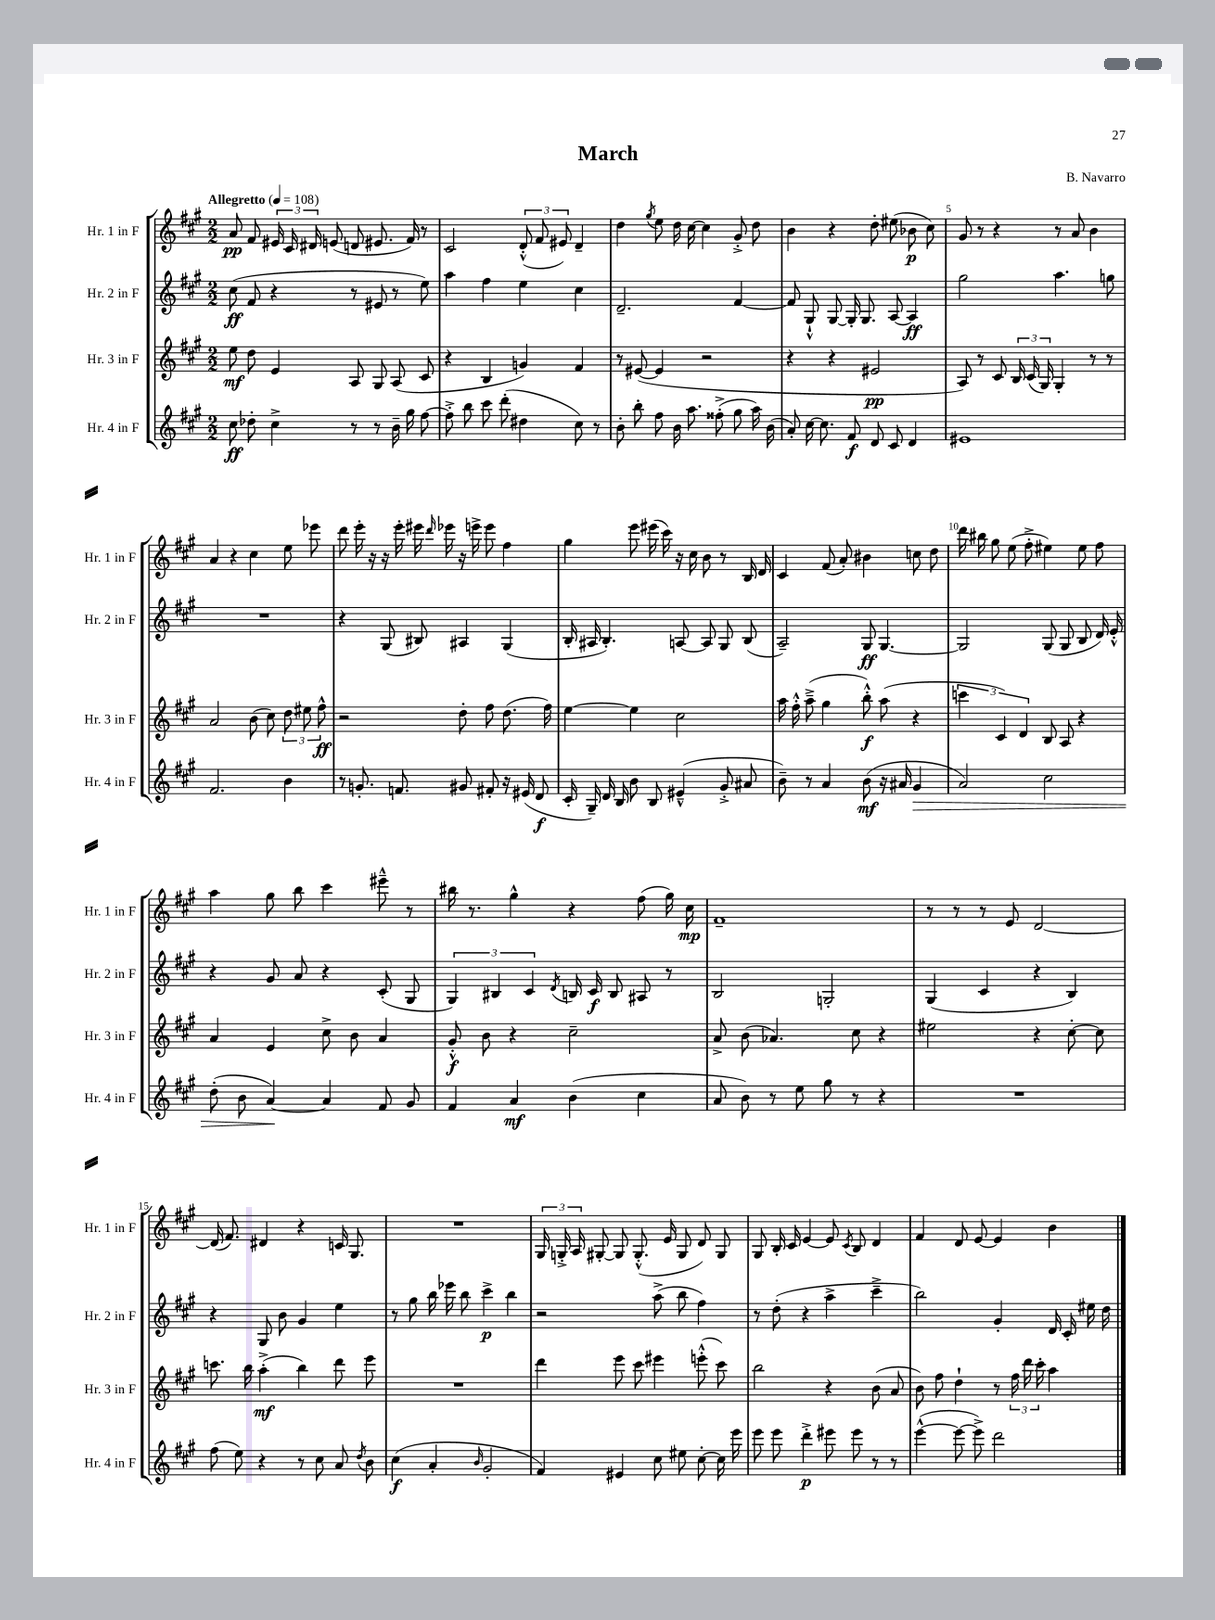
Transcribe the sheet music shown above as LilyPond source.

\header { title = "March" composer = "B. Navarro" }
<<
\new StaffGroup <<
\new Staff = "s0" \with { instrumentName = "Hr. 1 in F" shortInstrumentName = "Hr. 1 in F" } {
    \clef treble \key a \major \numericTimeSignature \time 2/2 \tempo "Allegretto" 4 = 108
    \autoBeamOff a'8\pp fis'8 \tuplet 3/2 { eis'16 cis'16 dis'16 } e'8( d'8 eis'8. fis'16) r8 |
    cis'2 \tuplet 3/2 { d'8-.-^( fis'8 eis'8) } d'4-- |
    d''4 \acciaccatura { gis''8 } e''8 d''16 cis''16~ cis''4 gis'8-.-> d''8 |
    b'4 r4 d''8-. eis''8( bes'8\p cis''8) |
    gis'8 r8 r4 r8 a'8 b'4 |
    a'4 r4 cis''4 e''8 ees'''8 |
    d'''8 e'''16-. r16 r16 e'''16-. eis'''16 \grace { d'''16 } ees'''16 r16 e'''16-> e'''8 fis''4 |
    gis''4 e'''8 eis'''16( cis'''16) r16 cis''16 b'8 r8 b16 d'16 |
    cis'4 fis'8( a'8-.) bis'4 c''8 d''8 |
    d'''16 bis''16 gis''8 e''8( fis''8-.-> eis''4) eis''8 fis''8 |
    a''4 gis''8 b''8 cis'''4 eis'''8---^ r8 |
    bis''16 r8. gis''4-^ r4 fis''8( gis''16) cis''16\mp |
    fis'1-- |
    r8 r8 r8 e'8 d'2~ |
    d'16( fis'8.) dis'4 r4 c'16 gis8. |
    R1 |
    \tuplet 3/2 { gis16 g16-.-> a16 } gis8~-. gis8 gis8.-.-^( e'16 gis8 d'8) gis8 |
    gis8 b16-. cis'16 e'4~ e'8 \acciaccatura { cis'8 } b8 d'4 |
    fis'4 d'8 e'8~ e'4 b'4 \bar "|." |
}
\new Staff = "s1" \with { instrumentName = "Hr. 2 in F" shortInstrumentName = "Hr. 2 in F" } {
    \clef treble \key a \major \numericTimeSignature \time 2/2
    \autoBeamOff cis''8\ff( fis'8 r4 r8 eis'8 r8 e''8) |
    a''4 fis''4 e''4 cis''4 |
    d'2.-- fis'4~ |
    fis'8 gis8-!-^ gis8~ gis16-. gis8. a8~ a4\ff |
    gis''2 a''4. g''8 |
    R1 |
    r4 gis8( bis8) ais4 gis4( |
    b16-. ais16 b4.-.) a8~ a8 gis8 b8( |
    a2--) gis8\ff gis4.~ |
    gis2 gis8( gis8 b8 d'16) e'16-.-^ |
    r4 gis'8 a'8 r4 cis'8-.( gis8 |
    \tuplet 3/2 { gis4) bis4 cis'4 } \acciaccatura { d'8 } b16 cis'16\f b8 ais8 r8 |
    b2 g2-. |
    gis4( cis'4 r4 b4) |
    r4 gis8 b'8 gis'4 e''4 |
    r8 gis''8 b''16 ees'''16 b''8 cis'''4->\p b''4 |
    r2 a''8->( b''8 fis''4) |
    r8 d''8-.( r4 a''4-> cis'''4---> |
    b''2) gis'4-. d'16 cis'16-. eis''16 d''16 \bar "|." |
}
\new Staff = "s2" \with { instrumentName = "Hr. 3 in F" shortInstrumentName = "Hr. 3 in F" } {
    \clef treble \key a \major \numericTimeSignature \time 2/2
    \autoBeamOff e''8\mf d''8 e'4 a8 gis8 a8( cis'8 |
    r4 b4 g'4) fis'4 |
    r8 eis'8~( eis'4 r2 |
    r4 r4 eis'2\pp |
    a8) r8 cis'8 \tuplet 3/2 { b16 cis'16( gis16) } gis4-. r8 r8 |
    a'2 b'8( cis''8) \tuplet 3/2 { d''8 eis''8 fis''8-^\ff } |
    r2 d''8-. fis''8 d''8.( fis''16) |
    e''4~ e''4 cis''2 |
    a''16 fis''16-.-^ a''8--->( gis''4 b''8-.-^\f) a''8( r4 |
    \tuplet 3/2 { c'''4 cis'4) d'4 } b8 a8 r4 |
    a'4 e'4 cis''8-> b'8 a'4 |
    gis'8-.-^\f b'8 r4 cis''2-- |
    a'8-> b'8( aes'4.) cis''8 r4 |
    eis''2 r4 cis''8~-. cis''8 |
    c'''8. b''16 a''4-.->\mf( b''4) d'''8 e'''8 |
    R1 |
    d'''4 e'''8 cis'''8 eis'''4 e'''8-.-^( cis'''8) |
    b''2 r4 b'8( a'8 |
    b'8) fis''8 d''4-! r8 \tuplet 3/2 { fis''16 d'''16 cis'''16-. } a''4 \bar "|." |
}
\new Staff = "s3" \with { instrumentName = "Hr. 4 in F" shortInstrumentName = "Hr. 4 in F" } {
    \clef treble \key a \major \numericTimeSignature \time 2/2
    \autoBeamOff cis''8\ff des''8-. cis''4-> r8 r8 b'16-- gis''16 fis''8~ |
    fis''8-.-> b''8 cis'''8 d'''8-.( dis''4 cis''8) r8 |
    b'8-. b''8-. fis''8 b'16 a''8. fisis''8-.->( gis''8 a''16) b'16( |
    a'8-.) cis''16~ cis''8. fis'8\f d'8 cis'8 d'4 |
    eis'1 |
    fis'2. b'4 |
    r8 g'8.-. f'8. gis'8 fis'8-. r16 eis'16( d'8\f |
    cis'16-. gis16--) d'16 b16 b'8 b8 eis'4---^( gis'8-.-> ais'8 |
    b'8--) r8 a'4 b'8\mf( r16 ais'16 gis'4\> |
    a'2) cis''2 |
    d''8-.( b'8 a'4~\!) a'4 fis'8 gis'8 |
    fis'4 a'4\mf b'4( cis''4 |
    a'8 b'8) r8 e''8 gis''8 r8 r4 |
    R1 |
    fis''8( e''8) r4 r8 cis''8 a'8 \acciaccatura { d''8 } b'8 |
    cis''4\f( a'4-. \grace { b'16 } gis'2-. |
    fis'4) eis'4 cis''8 eis''8 cis''8~-. cis''16 e'''16 |
    e'''8 e'''8 d'''4-.->\p eis'''8 eis'''8 r8 r8 |
    e'''4~-^( e'''8~ e'''8->) d'''2 \bar "|." |
}
>>
>>
\layout { \context { \Score \override BarNumber.break-visibility = ##(#f #t #t) barNumberVisibility = #(every-nth-bar-number-visible 5) } }
